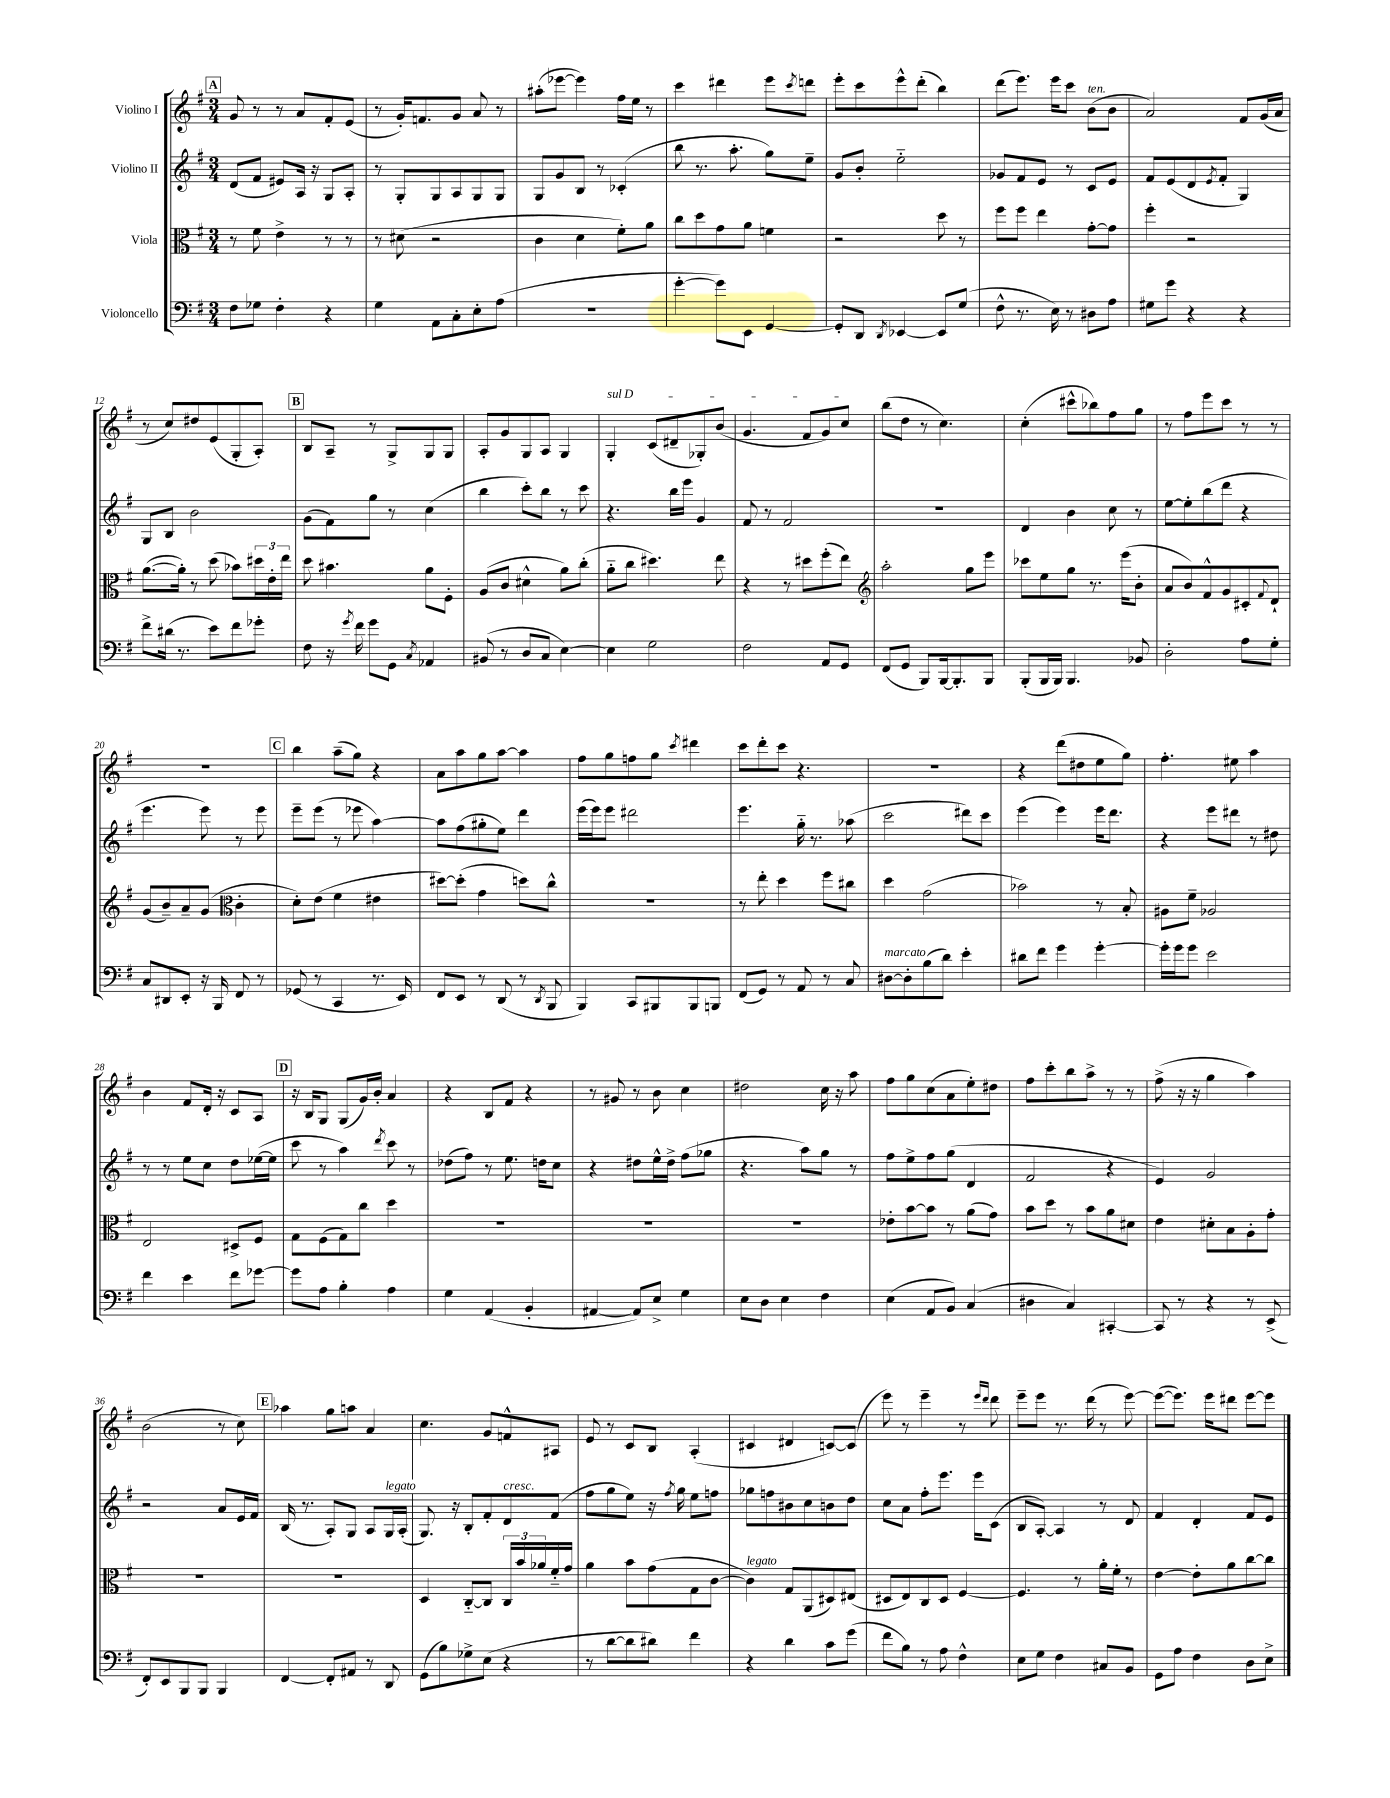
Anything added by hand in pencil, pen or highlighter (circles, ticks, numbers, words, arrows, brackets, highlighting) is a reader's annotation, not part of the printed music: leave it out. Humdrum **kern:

**kern	**kern	**kern	**kern
*staff4	*staff3	*staff2	*staff1
*clefF4	*clefC3	*clefG2	*clefG2
*k[f#]	*k[f#]	*k[f#]	*k[f#]
*M3/4	*M3/4	*M3/4	*M3/4
8F#	8r	(8d	8g
8G-	8f#	8f#	8r
4F#'	4e^	8e#)	8r
.	.	16A	8a
.	.	16r	.
4r	8r	8G	8f#'
.	8r	8A'	(8e
=	=	=	=
4G	8r	8r	8r
.	(8d#	8G'	16g')
.	.	.	8.f
8AA	2r	8G	.
8C'	.	8A	8g
8E'	.	8G	8a
(8A	.	8G	8r
=	=	=	=
2.r	4c	8G	(8aa#'
.	.	8g	[8eee-
.	4d	8B	4eee-])
.	.	8r	.
.	8f#')	(4c-'	16ff#
.	.	.	16ee
.	8a	.	8r
=	=	=	=
[4g'	8cc	8bb	4ccc
.	8dd	8.r	.
8g])	8g	.	4ddd#
.	.	8.aa'	.
8EE	8a	.	.
[4GG	4f	8gg)	8eee
.	.	.	8qccc
.	.	8ee~	8ddd
=	=	=	=
8GG']	2r	8g	8eee'
8DD	.	8b'	8ccc
8qDD	.	.	.
[4EE-	.	2ee'~	8eee^^
.	.	.	(8ddd'
8EE-]	8dd	.	4bb)
(8G	8r	.	.
=	=	=	=
8F#^^	8ff#	8g-	(8ddd
8.r	8ff#	8f#	8.eee)
.	4ee	8e	.
16E)	.	.	16eee
8r	.	8r	8ccc
8D#	[8g'	8c	(8b
8A	8g]	8e	8b
=	=	=	=
8G#	4ff#'	8f#	2a)
8g	.	(8e	.
4r	2r	8d	.
.	.	8qe	.
.	.	8f#'	.
4r	.	4G)	8f#
.	.	.	(16g
.	.	.	16a
=	=	=	=
8f#^	([8.a	8G	8r
(16d#	.	8B	8cc)
8.r	16a'])	.	.
.	8r	2b	8dd#
8e)	(8dd	.	(8e
8f#	8b-)	.	8G'
8g-'	24dd#	.	8A')
.	24e'	.	.
.	24ee	.	.
=	=	=	=
8F#	8dd	(8g	8B
16r	4.b#	8f#)	8A~
8qg	.	.	.
16f#	.	.	.
8g	.	8gg	8r
8GG	.	8r	8G^
8qC	.	.	.
4AA-	8a	(4cc	8G
.	8F#'	.	8G
=	=	=	=
(8BB#	(8A	4bb	8A'
8r	8c	.	8g
8D	4d#^^	8ccc')	8G
8C	.	8bb	8A
[4E)	8a)	8r	4G
.	(8cc'	8ccc	.
=	=	=	=
4E]	8a'~	4.r	4G'
.	8cc	.	.
2G	4.dd#)	.	(8c
.	.	16bb	8d#~
.	.	16eee	.
.	.	4g	8G-')
.	8ee	.	(8b
=	=	=	=
2F#	4r	8f#	4.g
.	.	8r	.
.	8r	2f#	.
.	8dd#	.	8f#
8AA	(8ff#'	.	8g)
8GG	8ee)	.	8cc
=	=	=	=
*	*clefG2	*	*
(8FF#	2aa'	2.r	(8bb
8GG	.	.	8dd
8BBB)	.	.	8r
[16BBB	.	.	4.cc)
8.BBB']	.	.	.
.	8gg	.	.
8BBB	8eee	.	.
=	=	=	=
(8BBB'	8ccc-	4d	(4cc'
16BBB	8ee	.	.
16BBB)	.	.	.
4.BBB	8gg	4b	8ccc#^^
.	8.r	.	8bb-)
.	.	8cc	8ff#
.	(16eee	.	.
8BB-	8b'	8r	8gg
=	=	=	=
2D'	8a	[8ee	8r
.	8b)	8ee']	8ff#
.	8f#^^	(8bb	8eee
.	8g	8ddd	8ccc
8A	8c#'	4r	8r
.	8qqf#	.	.
8G'	8d`	.	8r
=	=	=	=
8C	(8g	4.eee	2.r
8DD#	8b~)	.	.
8EE'	8a~	.	.
16r	(8g	8eee)	.
16BBB	.	.	.
*	*clefC3	*	*
8FF#	4c'	8r	.
8r	.	8eee	.
=	=	=	=
(8GG-	8d')	8eee~	4bb
8r	(8e	(8eee	.
4CC	4f#	8r	(8aa~
.	.	8eee-	8gg)
8.r	4e#	[4aa)	4r
16EE)	.	.	.
=	=	=	=
8FF#	[8dd#)	8aa]	8a
8EE	(8dd#']	(8ff#	8aa
8r	4g	8gg#'	8gg
(8DD	.	8ee)	[8aa
8r	8dd)	4ddd	4aa]
8qDD	.	.	.
8BBB	8cc^^	.	.
=	=	=	=
4BBB)	2.r	(16eee	8ff#
.	.	16eee)	.
.	.	8eee	8gg
8CC	.	2ddd#	8ff
8BBB#	.	.	8gg
.	.	.	8qccc
8BBB#	.	.	4ddd#
8BBB	.	.	.
=	=	=	=
(8FF#	8r	4.eee	8ccc
8GG)	8ee'	.	8ddd'
8r	4dd	.	8ccc
8AA	.	16gg'~	4.r
.	.	8.r	.
8r	8ff#	.	.
8C	8cc#	(8aa-	.
=	=	=	=
[8D#	4dd	2ccc	2.r
8D#']	.	.	.
(8B	(2g	.	.
8d)	.	.	.
4e'	.	8ddd#)	.
.	.	8ccc	.
=	=	=	=
8d#	2b-)	(4eee	4r
8f#	.	.	.
4g	.	4eee)	(8ddd
.	.	.	8dd#
[4g'	8r	16eee	8ee
.	.	8.ddd	.
.	8B'	.	8gg)
=	=	=	=
16g']	8A#	4r	4.ff#'
16g	.	.	.
8g	8f#~	.	.
2e	2A-	8eee	.
.	.	8ddd#	8ee#
.	.	8r	4aa
.	.	8dd#	.
=	=	=	=
4f#	2E	8r	4b
.	.	8r	.
4e	.	8ee	8f#
.	.	8cc	16d'
.	.	.	16r
8f#	8D#^	8dd	8c
[8g-	8F#	([16ee-	8A
.	.	16ee-]	.
=	=	=	=
8g-]	8G	8ccc	16r
.	.	.	16B
8A	(8F#	8r	8G
4B'	8G)	4aa)	(8G
.	8cc	.	16g)
.	.	.	16b'
.	.	8qddd	.
4A	4dd	8ccc	4a
.	.	8r	.
=	=	=	=
4G	2.r	(8dd-	4r
.	.	8ff#)	.
(4AA	.	8r	8B
.	.	8.ee	8f#
4BB'	.	.	4r
.	.	16dd	.
.	.	8cc	.
=	=	=	=
[4AA#	2.r	4r	8r
.	.	.	8g#
8AA#])	.	8dd#	8r
8E^	.	16ee^^	8b
.	.	16dd#^	.
4G	.	(8ff#	4cc
.	.	8gg-	.
=	=	=	=
8E	2.r	4.r	2dd#
8D	.	.	.
4E	.	.	.
.	.	8aa)	.
4F#	.	8gg	16cc
.	.	.	16r
.	.	8r	8aa
=	=	=	=
(4E	8e-'	8ff#	8ff#
.	[8b	8ee^	8gg
8AA	8b]	8ff#	(8cc
8BB)	8r	(8gg	8a
(4C	(8a	4d	8ee')
.	8g)	.	8dd#
=	=	=	=
4D#	8b	2f#	8ff#
.	8dd	.	8ccc'
4C)	8r	.	8bb
.	8b	.	8aa^
[4CC#'	8a	4r	8r
.	8d#	.	8r
=	=	=	=
8CC#]	4e	4e)	(8ff#^
8r	.	.	16r
.	.	.	16r
4r	8d#'	2g	4gg
.	8B	.	.
8r	8A'	.	4aa)
(8EE^	8g'	.	.
=	=	=	=
8FF#')	2.r	2r	(2b
8EE	.	.	.
8BBB	.	.	.
8BBB	.	.	.
4BBB	.	8a	8r
.	.	16e	8cc)
.	.	16f#	.
=	=	=	=
[4FF#	2.r	(16B	4aa-
.	.	8.r	.
8FF#']	.	8A')	8gg
8AA#	.	8G	8aa
8r	.	8A	4a
8DD	.	16G	.
.	.	(16A'	.
=	=	=	=
(8GG	4D	8.G)	4.cc
8B)	.	.	.
.	.	16r	.
8G-^	[8C'~	8B'	.
(8E	8C]	8f#'	8g
4r	24C	8d	8f^^
.	24b	.	.
.	24a-	.	.
.	16f#'~	(8f#	8A#
.	16g	.	.
=	=	=	=
8r	4a	8ff#	8e
[8d	.	8gg	8r
8d]	8b	8ee)	8c
8d#)	(8g	16r	8B
.	.	8qff#	.
.	.	16gg	.
4f#	8G	8ee	(4A'
.	[8c	8ff	.
=	=	=	=
4r	4c])	8gg-	4c#
.	.	8ff	.
4d	8G	8b#	4d#
.	(8AA	8cc	.
8c	8D#)	8b	[8c)
(8g	(8E#	8dd	(8c]
=	=	=	=
8f#	8D#	8cc	8eee)
8B)	8E)	8a	8r
8r	8C	8ff#'	4eee~
8A	8D#	8.eee	.
4F#^^	[4F#	.	8r
.	.	16eee	.
.	.	.	16qqeee
.	.	.	16qqddd
.	.	(8c	8ddd
=	=	=	=
8E	4.F#]	8B	8eee~
8G	.	[8A')	8eee
4F#	.	4A]	8.r
.	8r	.	.
.	.	.	(16ddd
8C#	16a'	8r	8r
.	16f#'	.	.
8BB	8r	8d	[8eee)
=	=	=	=
8GG	[4e	4f#	(8eee_
8A	.	.	8.eee])
4F#	8e']	4d'	.
.	.	.	16eee
.	8a	.	8ddd#
8D	[8cc	8f#	[8eee
8E^	8cc]	8e	8eee]
==	==	==	==
*-	*-	*-	*-
